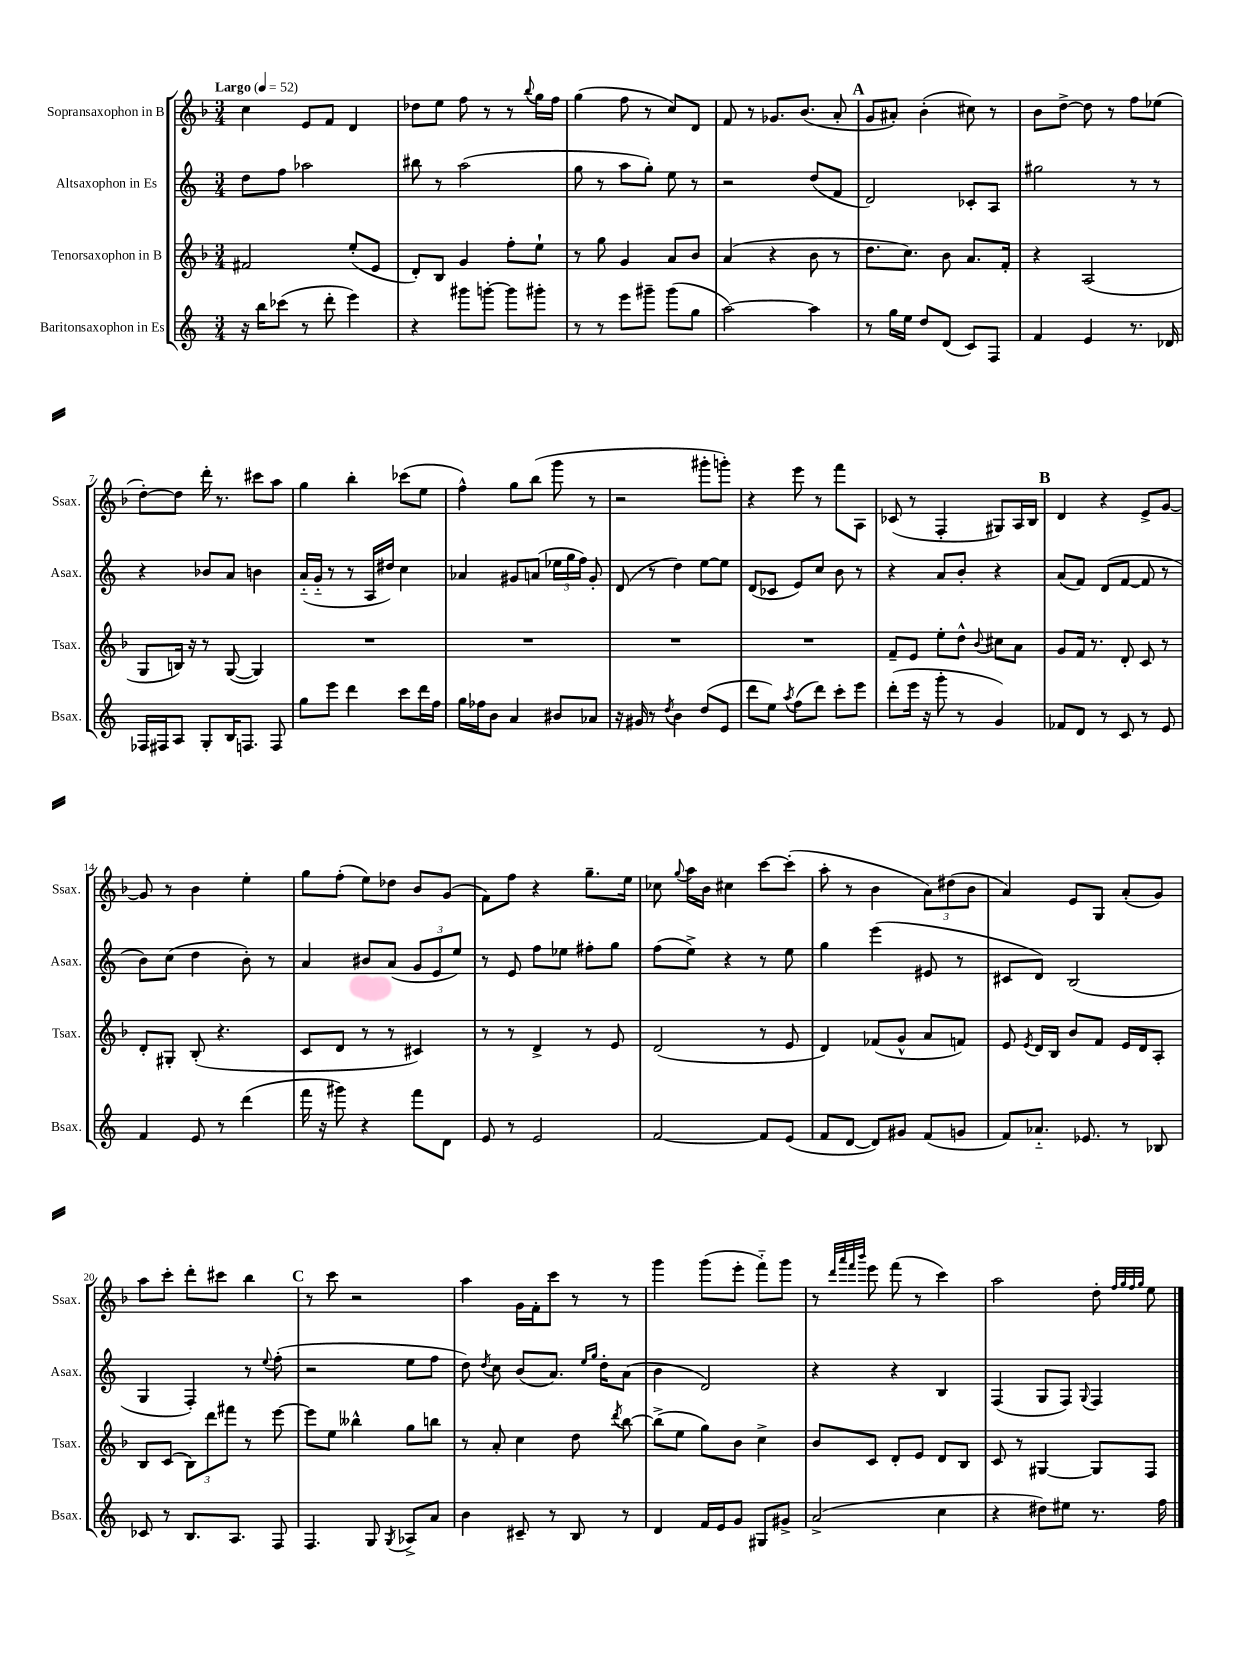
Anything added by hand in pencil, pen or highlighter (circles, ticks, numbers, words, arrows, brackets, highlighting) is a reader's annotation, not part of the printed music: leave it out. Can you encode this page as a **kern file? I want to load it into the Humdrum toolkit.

**kern	**kern	**kern	**kern
*staff4	*staff3	*staff2	*staff1
*clefG2	*clefG2	*clefG2	*clefG2
*k[]	*k[b-]	*k[]	*k[b-]
*M3/4	*M3/4	*M3/4	*M3/4
*MM52	*MM52	*MM52	*MM52
16r	2f#/	8dd\L	4cc\
16bb\LK	.	.	.
(8ccc-\J	.	8ff\J	.
8r	.	2aa-\	8e/L
8ddd'\	.	.	8f/J
4eee\)	(8ee'/L	.	4d/
.	8e/J	.	.
=	=	=	=
4r	8d'/L)	8bb#\	8dd-\L
.	8B-/J	8r	8ee\J
8ggg#\L	4g/	(2aa\	8ff\
[8ggg'\J	.	.	8r
8ggg\]L	8ff'\L	.	8r
.	.	.	8qqbb-/
8ggg#'\J	8ee`\J	.	16gg\LL
.	.	.	16ff\JJ
=	=	=	=
8r	8r	8gg\	(4gg\
8r	8gg\	8r	.
8eee\L	4g/	8aa\L	8ff\
8ggg#~\J	.	8gg'\J)	8r
(8ggg#\L	8a/L	8ee\	8cc/L)
8gg\J	8b-/J	8r	8d/J
=	=	=	=
[2aa\)	(4a/	2r	8f/
.	.	.	8r
.	4r	.	8.g-/L
.	.	.	(8.b-/J
4aa\]	8b-\	(8dd/L	.
.	8r	8f/J	8a'/
=	=	=	=
8r	8.dd\L	2d/)	8g/L
16gg\LL	.	.	8a#'/J)
16ee\JJ	8.cc\J)	.	.
8dd/L	.	.	(4b-'\
(8d/J	8b-\	.	.
8c/L)	8.a/L	8c-'/L	8cc#\)
8F/J	.	8A/J	8r
.	16f'/Jk	.	.
=	=	=	=
4f/	4r	2gg#\	8b-\L
.	.	.	[8dd^\J
4e/	(2A/	.	8dd\]
.	.	.	8r
8.r	.	8r	8ff\L
.	.	8r	(8ee-\J
16d-/	.	.	.
=	=	=	=
16F-/LL	8G/L	4r	[8dd'\L)
16F#/J	.	.	.
8A/J	16B/Jk)	.	8dd\]J
.	16r	.	.
8G'/L	8r	8b-/L	16ddd'\
.	.	.	8.r
16B/K	([8G/	8a/J	.
8.F/J	.	.	.
.	4G/])	4b\	8ccc#\L
8F/	.	.	8aa\J
=	=	=	=
8gg\L	2.r	(16a'~/LL	4gg\
.	.	16g'~/JJ	.
8eee\J	.	8r	.
4ddd\	.	8r	4bb-'\
.	.	16A/LL	.
.	.	16dd#/JJ)	.
8ccc\L	.	4cc\	(8ccc-\L
16ddd\L	.	.	8ee\J
16ff\JJ	.	.	.
=	=	=	=
16gg\LL	2.r	4a-/	4ff^^\)
16ff-\J	.	.	.
8b\J	.	.	.
4a/	.	8g#/L	8gg\L
.	.	(8a/J	(8bb-\J
8b#/L	.	24ee-\LL	8ggg\
.	.	24gg\	.
.	.	24ff\JJ)	.
8a-/J	.	8g#'/	8r
=	=	=	=
16r	2.r	(8d/	2r
16g#/	.	.	.
8r	.	8r	.
8qdd/	.	.	.
4b\	.	4dd\)	.
(8dd/L	.	[8ee\L	8ggg#'\L
8e/J	.	8ee\]J	8ggg'\J)
=	=	=	=
8ddd\L	2.r	(8d/L	4r
8ee\J)	.	8c-/J	.
8qaa/	.	.	.
(8ff\L	.	8e/L)	8eee\
8ddd\J)	.	8cc/J	8r
8ccc'\L	.	8b\	8fff\L
8eee\J	.	8r	8A\J
=	=	=	=
(8ddd'\L	8f~/L	4r	(8c-/
16eee\Jk	8e/J	.	8r
16r	.	.	.
8ggg'\	8ee'\L	8a/L	4F'/
8r	8dd^^\J	8b'/J	.
.	8qqb-/	.	.
4g/)	8cc#\L	4r	8G#/L)
.	8a\J	.	16A/L
.	.	.	16B-/JJ
=	=	=	=
8f-/L	8g/L	(8a/L	4d/
8d/J	16f/Jk	8f/J)	.
.	8.r	.	.
8r	.	(8d/L	4r
8c/	8d'/	[8f/J	.
8r	8c/	8f/]	8e^/L
8e/	8r	8r	[8g/J
=	=	=	=
4f/	8d'/L	8b\L)	8g/]
.	8G#'/J	(8cc\J	8r
8e/	(8B-'/	4dd\	4b-\
8r	4.r	.	.
(4ddd\	.	8b'\)	4ee'\
.	.	8r	.
=	=	=	=
16fff\	8c/L	4a/	8gg\L
16r	.	.	.
8ggg#\)	8d/J	.	(8ff'\J
4r	8r	8b#/L	8ee\L)
.	8r	(8a/J	8dd-\J
8fff\L	4c#/)	12g/L	8b-/L
.	.	12e/	.
8d\J	.	.	(8g/J
.	.	12ee/J)	.
=	=	=	=
8e/	8r	8r	8f\L)
8r	8r	8e/	8ff\J
2e/	4d^/	8ff\L	4r
.	.	8ee-\J	.
.	8r	8ff#'\L	8.gg~\L
.	8e/	8gg\J	.
.	.	.	16ee\Jk
=	=	=	=
[2f/	(2d/	(8ff\L	8cc-\
.	.	.	8qqgg/
.	.	8ee^\J)	16aa\LL
.	.	.	16b-\JJ
.	.	4r	4cc#\
8f/]L	8r	8r	[8ccc\L
(8e/J	8e/	8ee\	(8ccc'\]J
=	=	=	=
8f/L	4d/)	4gg\	8aa'\
[8d/J	.	.	8r
8d/]L)	(8f-/L	(4eee\	4b-\
8g#/J	8g^^/J	.	.
(8f/L	8a/L	8e#/	12a\L)
.	.	.	(12dd#\
8g/J	8f/J)	8r	.
.	.	.	12b-\J
=	=	=	=
8f/L)	8e/	8c#/L	4a/)
.	8qe/	.	.
8.a-'~/J	16d/LL	8d/J)	.
.	16B-/JJ	.	.
.	8b-/L	(2B/	8e/L
8.e-/	.	.	.
.	8f/J	.	8G/J
8r	16e/LL	.	(8a'/L
.	16d/J	.	.
8B-/	8A'/J	.	8g/J)
=	=	=	=
8c-/	8B-/L	4G/	8aa\L
8r	(8c/J	.	8ccc'\J
8.B/L	12B-\L)	4F'/)	8ddd'\L
.	12ddd\	.	.
.	.	.	8ccc#\J
.	12fff#\J	.	.
8.A/J	.	.	.
.	8r	8r	4bb-\
.	.	8qqee/	.
8F/	[8eee\	(8ff'\	.
=	=	=	=
4.F/	8eee\]L	2r	8r
.	8ee\J	.	8ccc\
.	4bb--^^\	.	2r
8G/	.	.	.
8qG/	.	.	.
8A-^/L	8gg\L	8ee\L	.
8a/J	8bb\J	8ff\J	.
=	=	=	=
4b\	8r	8dd\)	4aa\
.	.	8qdd/	.
.	8a'/	8cc\	.
8c#~/	4cc\	(8b/L	16g\LL
.	.	.	16f'\J
8r	.	8.a/J)	8ccc\J
8B/	8dd\	.	8r
.	.	16qqee/LL	.
.	.	16qqgg/JJ	.
.	.	16dd'\LK	.
.	8qddd/	.	.
8r	[8bb-\	(8a\J	8r
=	=	=	=
4d/	(8bb-^\]L	4b\	4ggg\
.	8ee\J	.	.
16f/LL	8gg\L)	2d/)	(8ggg\L
16e/J	.	.	.
8g/J	8b-\J	.	8eee'\J
8G#/L	4cc^\	.	8fff'~\L)
8g#^/J	.	.	8ggg\J
=	=	=	=
(2a^/	8b-/L	4r	8r
.	.	.	32qqddd/LLL
.	.	.	32qqaaa/
.	.	.	32qqfff/
.	.	.	32qqbbb-/JJJ
.	8c/J	.	8eee\
.	8d'/L	4r	(8fff\
.	8e/J	.	8r
4cc\	8d/L	4B/	4ccc\)
.	8B-/J	.	.
=	=	=	=
4r	8c/	(4F/	2aa\
.	8r	.	.
8dd#\L)	[4G#/	8G/L	.
8ee#\J	.	8F/J)	.
.	.	8qqG/	.
8.r	8G#/]L	4F/	8dd'\
.	.	.	32qqff/LLL
.	.	.	32qqgg/
.	.	.	32qqff/
.	.	.	32qqgg/JJJ
.	8F/J	.	8ee\
16ff\	.	.	.
==	==	==	==
*-	*-	*-	*-
